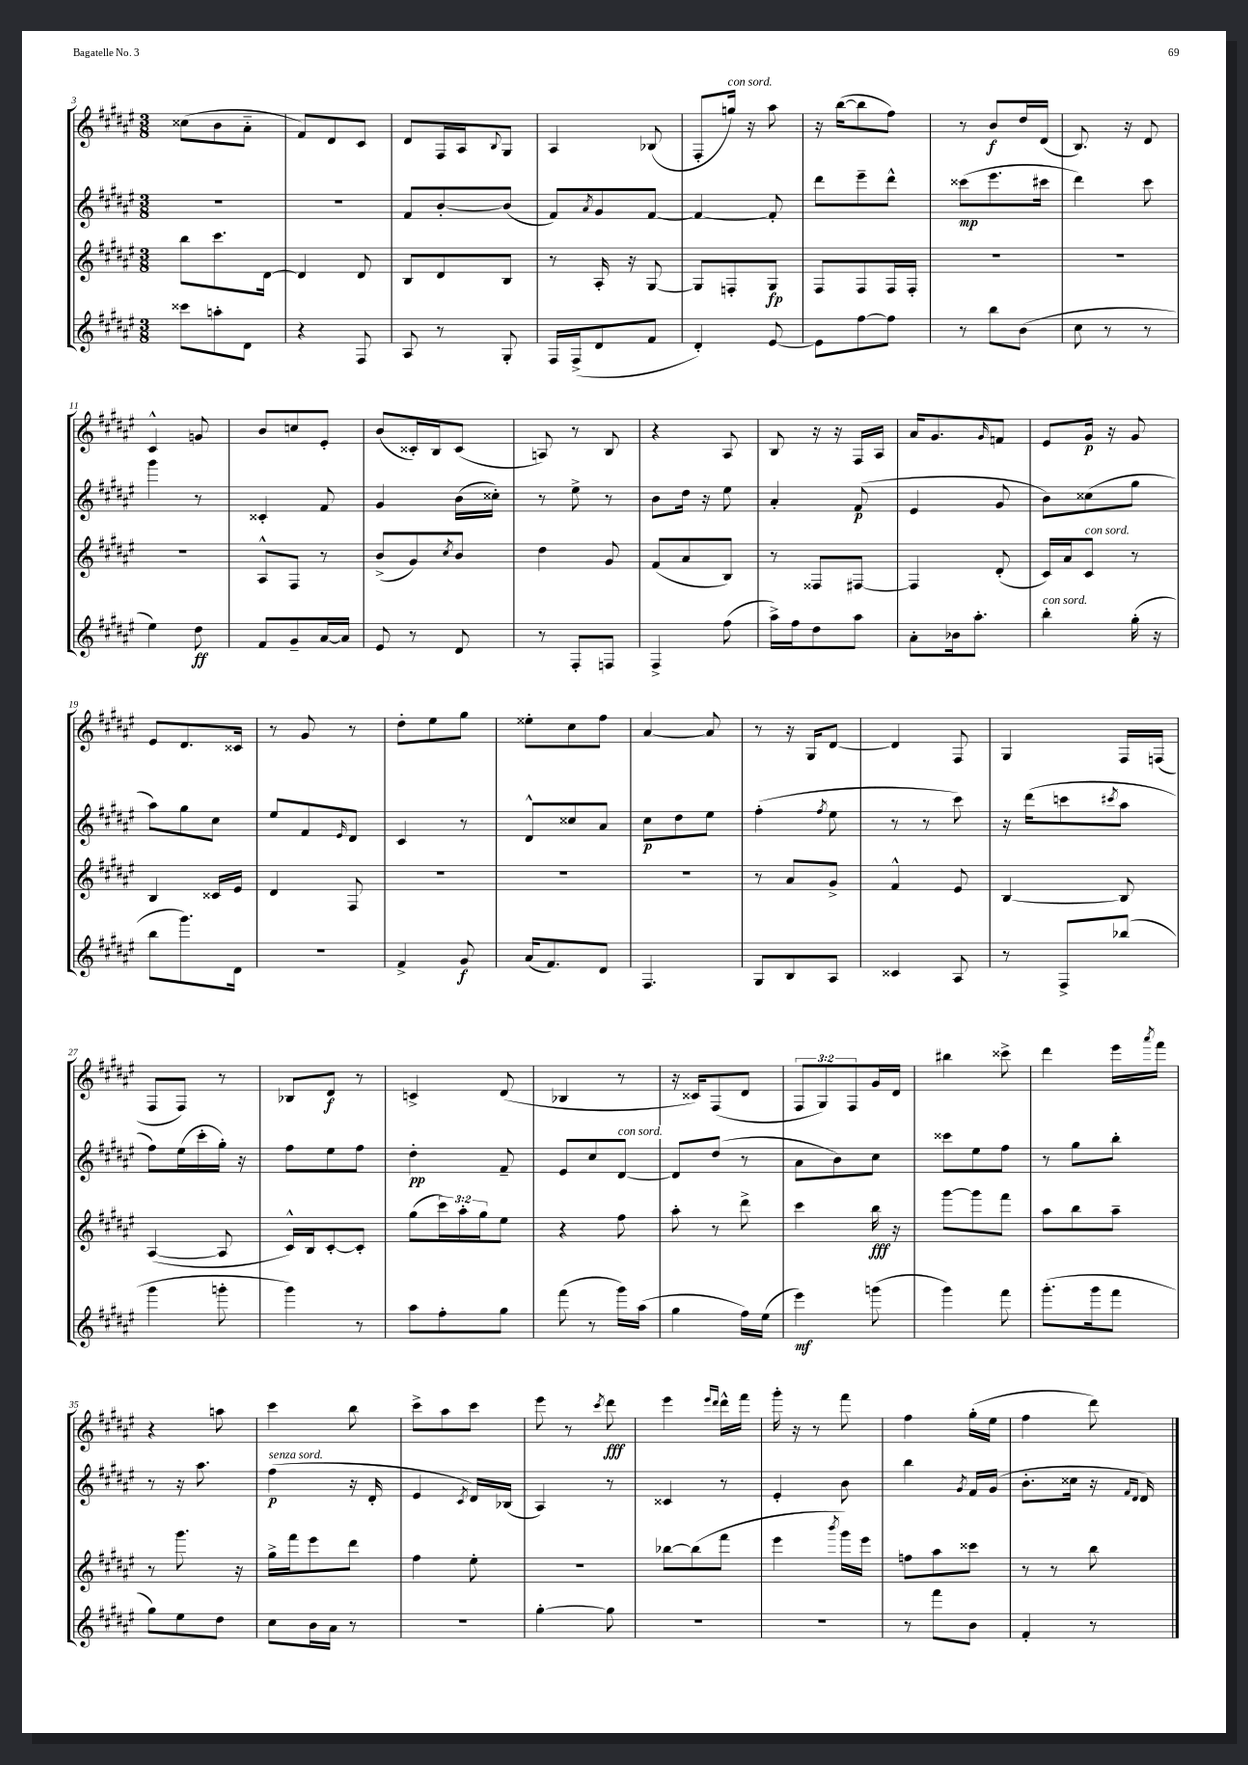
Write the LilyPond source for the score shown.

<<
\new StaffGroup <<
\new Staff = "s0" {
    \clef treble \key fis \major \numericTimeSignature \time 3/8 \override Staff.TupletNumber.text = #tuplet-number::calc-fraction-text
    cisis''8( b'8 ais'8-_ |
    fis'8) dis'8 cis'8 |
    dis'8 fis16 ais16 \appoggiatura { b8 } gis8 |
    ais4 bes8( |
    fis8-. g''16^\markup { \italic "con sord." }) r16 ais''8 |
    r16 b''16~( b''8 fis''8) |
    r8 b'8\f dis''16 dis'16( |
    b8.) r16 dis'8 |
    cis'4-^ g'8 |
    b'8 c''8 eis'8-. |
    b'8( cisis'16-.) b16 cisis'8( |
    a8) r8 b8 |
    r4 ais8 |
    b8 r16 r16 fis16 ais16 |
    ais'16 gis'8. \grace { gis'16 } f'8 |
    eis'8 gis'16\p r16 gis'8 |
    eis'8 dis'8. cisis'16 |
    r8 gis'8 r8 |
    dis''8-. eis''8 gis''8 |
    eisis''8-. cis''8 fis''8 |
    ais'4~ ais'8 |
    r8 r16 gis16 dis'8~ |
    dis'4 fis8 |
    gis4 fis16 f16( |
    fis8 fis8) r8 |
    bes8 dis'8\f r8 |
    c'4-> dis'8( |
    bes4 r8 |
    r16 cisis'16) fis8( dis'8 |
    \tuplet 3/2 { fis8 gis8) fis8 } gis'16 dis'16 |
    bis''4 cisis'''8-> |
    dis'''4 eis'''16 \acciaccatura { ais'''8 } fis'''16 |
    r4 a''8 |
    cis'''4 b''8 |
    cis'''8-> ais''8 cis'''8 |
    eis'''8 r8 \acciaccatura { cis'''8 } dis'''8\fff |
    eis'''4 \grace { eis'''16 dis'''16 } dis'''16-^ fis'''16 |
    gis'''16-. r16 r8 fis'''8 |
    fis''4 gis''16-.( eis''16 |
    fis''4 dis'''8) \bar "|." |
}
\new Staff = "s1" {
    \clef treble \key fis \major \numericTimeSignature \time 3/8
    R4. |
    R4. |
    fis'8 b'8~-. b'8( |
    fis'8) \acciaccatura { ais'8 } gis'8 fis'8~ |
    fis'4~ fis'8-. |
    dis'''8 eis'''8-- dis'''8-^ |
    cisis'''8\mp( eis'''8. cis'''16 |
    dis'''4) cis'''8 |
    gis'''4 r8 |
    cisis'4-. fis'8 |
    gis'4 b'16( cisis''16-.) |
    r8 eis''8-> r8 |
    b'8 dis''16 r16 eis''8 |
    ais'4-. fis'8\p( |
    eis'4 gis'8 |
    b'8) cisis''8( gis''8 |
    ais''8) gis''8 cis''8 |
    eis''8 fis'8 \grace { eis'16 } dis'8 |
    cis'4 r8 |
    dis'8-^ cisis''8 ais'8 |
    cis''8\p dis''8 eis''8 |
    fis''4-.( \acciaccatura { fis''8 } eis''8 |
    r8 r8 cis'''8) |
    r16 dis'''16( c'''8 \acciaccatura { cis'''8 } ais''8 |
    fis''8) eis''16( cis'''16-. gis''16-.) r16 |
    fis''8 eis''8 fis''8 |
    dis''4-.\pp fis'8-- |
    eis'8 cis''8 dis'8~^\markup { \italic "con sord." } |
    dis'8 dis''8( r8 |
    ais'8 b'8) cis''8 |
    cisis'''8 eis''8 fis''8 |
    r8 gis''8 b''8-. |
    r8 r16 ais''8. |
    fis''4\p^\markup { \italic "senza sord." }( r16 dis'16-. |
    eis'4 \acciaccatura { cis'8 } dis'16) bes16( |
    ais4) r8 |
    cisis'4 r8 |
    eis'4-. b'8 |
    b''4 \acciaccatura { gis'8 } fis'16 gis'16( |
    b'8.-. cisis''16 r16 \grace { fis'16 dis'16 } dis'16) \bar "|." |
}
\new Staff = "s2" {
    \clef treble \key fis \major \numericTimeSignature \time 3/8 \override Staff.TupletNumber.text = #tuplet-number::calc-fraction-text
    b''8 cis'''8. dis'16~ |
    dis'4 dis'8 |
    b8 dis'8 b8 |
    r8 ais16-. r16 gis8~ |
    gis8 f8-. gis8\fp |
    fis8 fis8 fis16 fis16-. |
    R4. |
    R4. |
    R4. |
    ais8-^ fis8 r8 |
    b'8->( gis'8) \acciaccatura { cis''8 } b'8 |
    dis''4 gis'8 |
    fis'8( ais'8 b8) |
    r8 fisis8 fis8~ |
    fis4 dis'8-.( |
    cis'16) ais'16 cis'8^\markup { \italic "con sord." } r8 |
    b4 cisis'16 eis'16 |
    dis'4 fis8 |
    R4. |
    R4. |
    R4. |
    r8 ais'8 gis'8-> |
    fis'4-^ eis'8 |
    b4~ b8 |
    ais4~( ais8 |
    cis'16-^) b16 cis'8~-. cis'8-. |
    gis''8( \tuplet 3/2 { cis'''16) ais''16-. gis''16 } eis''8 |
    r4 fis''8 |
    ais''8-. r8 dis'''8-> |
    cis'''4 b''16\fff r16 |
    gis'''8~ gis'''8 fis'''8 |
    ais''8 b''8 ais''8-- |
    r8 gis'''8. r16 |
    gis''16-> fis'''16 eis'''8 dis'''8 |
    fis''4 eis''8-. |
    r4. |
    bes''8~ bes''8( fis'''8 |
    eis'''4 \acciaccatura { b'''8 } gis'''16) eis'''16 |
    f''8 ais''8 cisis'''8 |
    r8 r8 b''8 \bar "|." |
}
\new Staff = "s3" {
    \clef treble \key fis \major \numericTimeSignature \time 3/8
    cisis'''8 a''8-. dis'8 |
    r4 fis8 |
    ais8 r8 gis8-. |
    fis16 fis16->( dis'8 fis'8 |
    dis'4-.) eis'8~ |
    eis'8 fis''8~ fis''8 |
    r8 b''8 b'8( |
    cis''8 r8 r8 |
    eis''4) dis''8\ff |
    fis'8 gis'8-- ais'16~ ais'16 |
    eis'8 r8 dis'8 |
    r8 fis8-. f8 |
    fis4-> fis''8( |
    ais''16->) fis''16 dis''8 ais''8 |
    ais'8-. bes'16 ais''8.-. |
    b''4-.^\markup { \italic "con sord." } gis''16-.( r16 |
    b''8 gis'''8.) dis'16 |
    R4. |
    fis'4-> gis'8\f |
    ais'16( fis'8.) dis'8 |
    fis4. |
    gis8 b8 ais8 |
    cisis'4 ais8 |
    r8 fis8-> bes''8( |
    gis'''4 g'''8-. |
    gis'''4) r8 |
    ais''8 fis''8-. gis''8 |
    fis'''8( r8 gis'''16) ais''16( |
    gis''4 fis''16) eis''16( |
    eis'''4\mf) g'''8( |
    gis'''4) fis'''8 |
    gis'''8.-.( gis'''16 fis'''8 |
    gis''8) eis''8 dis''8 |
    cis''8 b'16 ais'16 r8 |
    R4. |
    gis''4~-. gis''8 |
    R4. |
    R4. |
    r8 fis'''8 b'8 |
    fis'4-. r8 \bar "|." |
}
>>
>>
\layout { \context { \Score currentBarNumber = #3 } }
